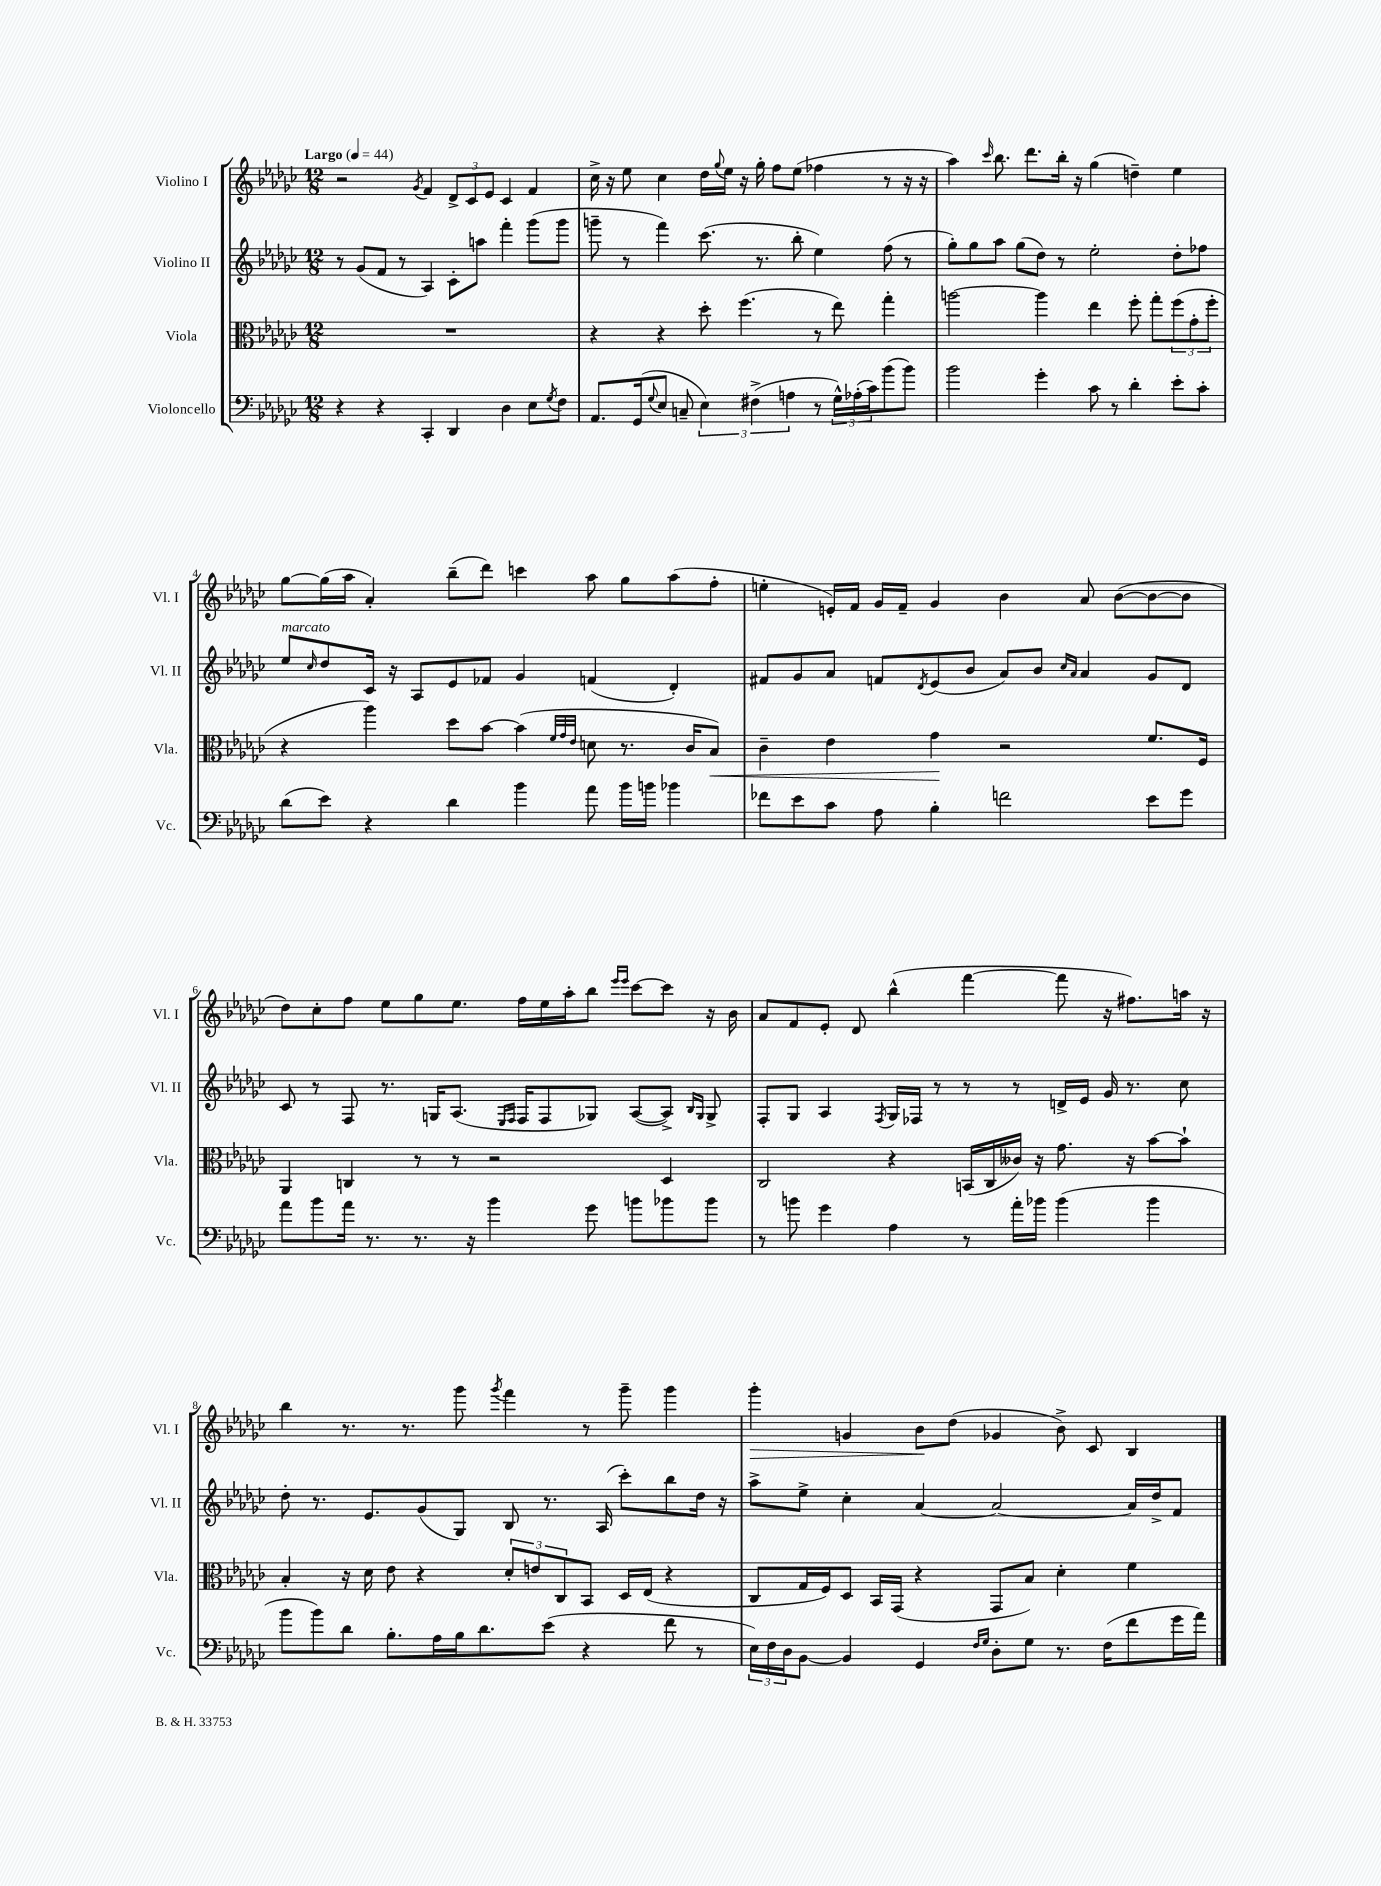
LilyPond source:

<<
\new StaffGroup <<
\new Staff = "s0" \with { instrumentName = "Violino I" shortInstrumentName = "Vl. I" } {
    \clef treble \key ges \major \numericTimeSignature \time 12/8 \tempo "Largo" 4 = 44
    r2 \acciaccatura { ges'8 } f'4 \tuplet 3/2 { des'8-> ces'8 ees'8 } ces'4 f'4 |
    ces''16-> r16 ees''8 ces''4 des''16 \appoggiatura { ges''8 } ees''16 r16 ges''16-. f''8 ees''8( fes''4 r8 r16 r16 |
    aes''4) \grace { ces'''16 } bes''8. des'''8. bes''16-. r16 ges''4( d''4--) ees''4 |
    ges''8~ ges''16( aes''16 aes'4-.) bes''8--( des'''8) c'''4 aes''8 ges''8 aes''8( f''8-. |
    e''4-. e'16-.) f'16 ges'16 f'16-- ges'4 bes'4 aes'8 bes'8~( bes'8~ bes'8 |
    des''8) ces''8-. f''8 ees''8 ges''8 ees''8. f''16 ees''16 aes''16-. bes''8 \grace { ees'''16 ees'''16 } ces'''8~ ces'''8 r16 bes'16 |
    aes'8 f'8 ees'8-. des'8 bes''4-^( f'''4~ f'''8 r16 fis''8.) a''16 r16 |
    bes''4 r8. r8. ges'''8 \acciaccatura { ges'''8 } f'''4 r8 ges'''8-- ges'''4 |
    ges'''4-.\> g'4 bes'8\! des''8( ges'4 bes'8->) ces'8 bes4 \bar "|." |
}
\new Staff = "s1" \with { instrumentName = "Violino II" shortInstrumentName = "Vl. II" } {
    \clef treble \key ges \major \numericTimeSignature \time 12/8
    r8 ges'8( f'8 r8 aes4) ces'8-. a''8 f'''4-. ges'''8( ges'''8 |
    g'''8-- r8 f'''4) ces'''8.( r8. bes''8-. ees''4) f''8( r8 |
    ges''8-.) ges''8 aes''8 ges''8( des''8) r8 ees''2-. des''8-. fes''8 |
    ees''8^\markup { \italic "marcato" } \grace { ces''16 } des''8 ces'16 r16 aes8 ees'8 fes'8 ges'4 f'4( des'4-.) |
    fis'8 ges'8 aes'8 f'8 \acciaccatura { des'8 } ees'8( bes'8 aes'8) bes'8 \grace { ces''16 aes'16 } aes'4 ges'8 des'8 |
    ces'8 r8 f8 r8. g16 aes8.( \grace { ees16 f16 } f16 f8 ges8) aes8~( aes8->) \grace { bes16 ges16 } ges8-> |
    f8-. ges8 aes4 \acciaccatura { f8 } ges16 fes16 r8 r8 r8 d'16-> ees'16 ges'16 r8. ces''8 |
    des''8-. r8. ees'8. ges'8( ges8) bes8 r8. aes16( ces'''8-.) bes''8 des''16 r16 |
    aes''8-> ees''8-> ces''4-. aes'4~ aes'2~ aes'16 des''16-> f'8 \bar "|." |
}
\new Staff = "s2" \with { instrumentName = "Viola" shortInstrumentName = "Vla." } {
    \clef alto \key ges \major \numericTimeSignature \time 12/8
    R1. |
    r4 r4 des''8-. f''4.( r8 ees''8) ges''4-. |
    a''2~ a''4 ees''4 f''8-. ges''8-. \tuplet 3/2 { f''8( ges'8-. f''8-. } |
    r4 aes''4) des''8 bes'8~ bes'4( \grace { f'32 ges'32 ees'32 } d'8 r8. ces'16 bes8\<) |
    ces'4-- ees'4 ges'4\! r2 f'8. f16 |
    aes,4 c4 r8 r8 r2 des4 |
    ces2 r4 b,16( ces16 ceses'16) r16 ges'8. r16 bes'8~ bes'8-! |
    bes4-. r16 des'16 ees'8 r4 \tuplet 3/2 { des'8-. e'8 ces8 } bes,8 des16 ees16( r4 |
    ces8 ges16 f16) des8 bes,16 ges,16( r4 ges,8 bes8) des'4-. f'4 \bar "|." |
}
\new Staff = "s3" \with { instrumentName = "Violoncello" shortInstrumentName = "Vc." } {
    \clef bass \key ges \major \numericTimeSignature \time 12/8
    r4 r4 ces,4-. des,4 des4 ees8 \acciaccatura { ges8 } f8 |
    aes,8. ges,16( \appoggiatura { ges8 } ees8 c8-- \tuplet 3/2 { ees4) fis4->( a4 } r8 \tuplet 3/2 { ges16-^) aes16-.( ces'16) } bes'8( bes'8) |
    bes'2 ges'4-. ces'8 r8 des'4-. ees'8-. ces'8-. |
    des'8( ees'8) r4 des'4 bes'4 aes'8 bes'16 b'16 bes'4 |
    fes'8 ees'8 ces'8 aes8 bes4-. f'2 ees'8 ges'8 |
    aes'8 bes'8 aes'16 r8. r8. r16 bes'4 ges'8 b'8 bes'8 bes'8 |
    r8 b'8 ges'4 aes4 r8 aes'16-. bes'16 bes'4( bes'4 |
    bes'8 bes'8) des'8 bes8.-. aes16 bes16 des'8. ees'8( r4 f'8 r8 |
    \tuplet 3/2 { ees16) f16 des16 } bes,8~ bes,4 ges,4 \grace { f16 ges16 } des8-. ges8 r8. f16( f'8 ges'16 aes'16) \bar "|." |
}
>>
>>
